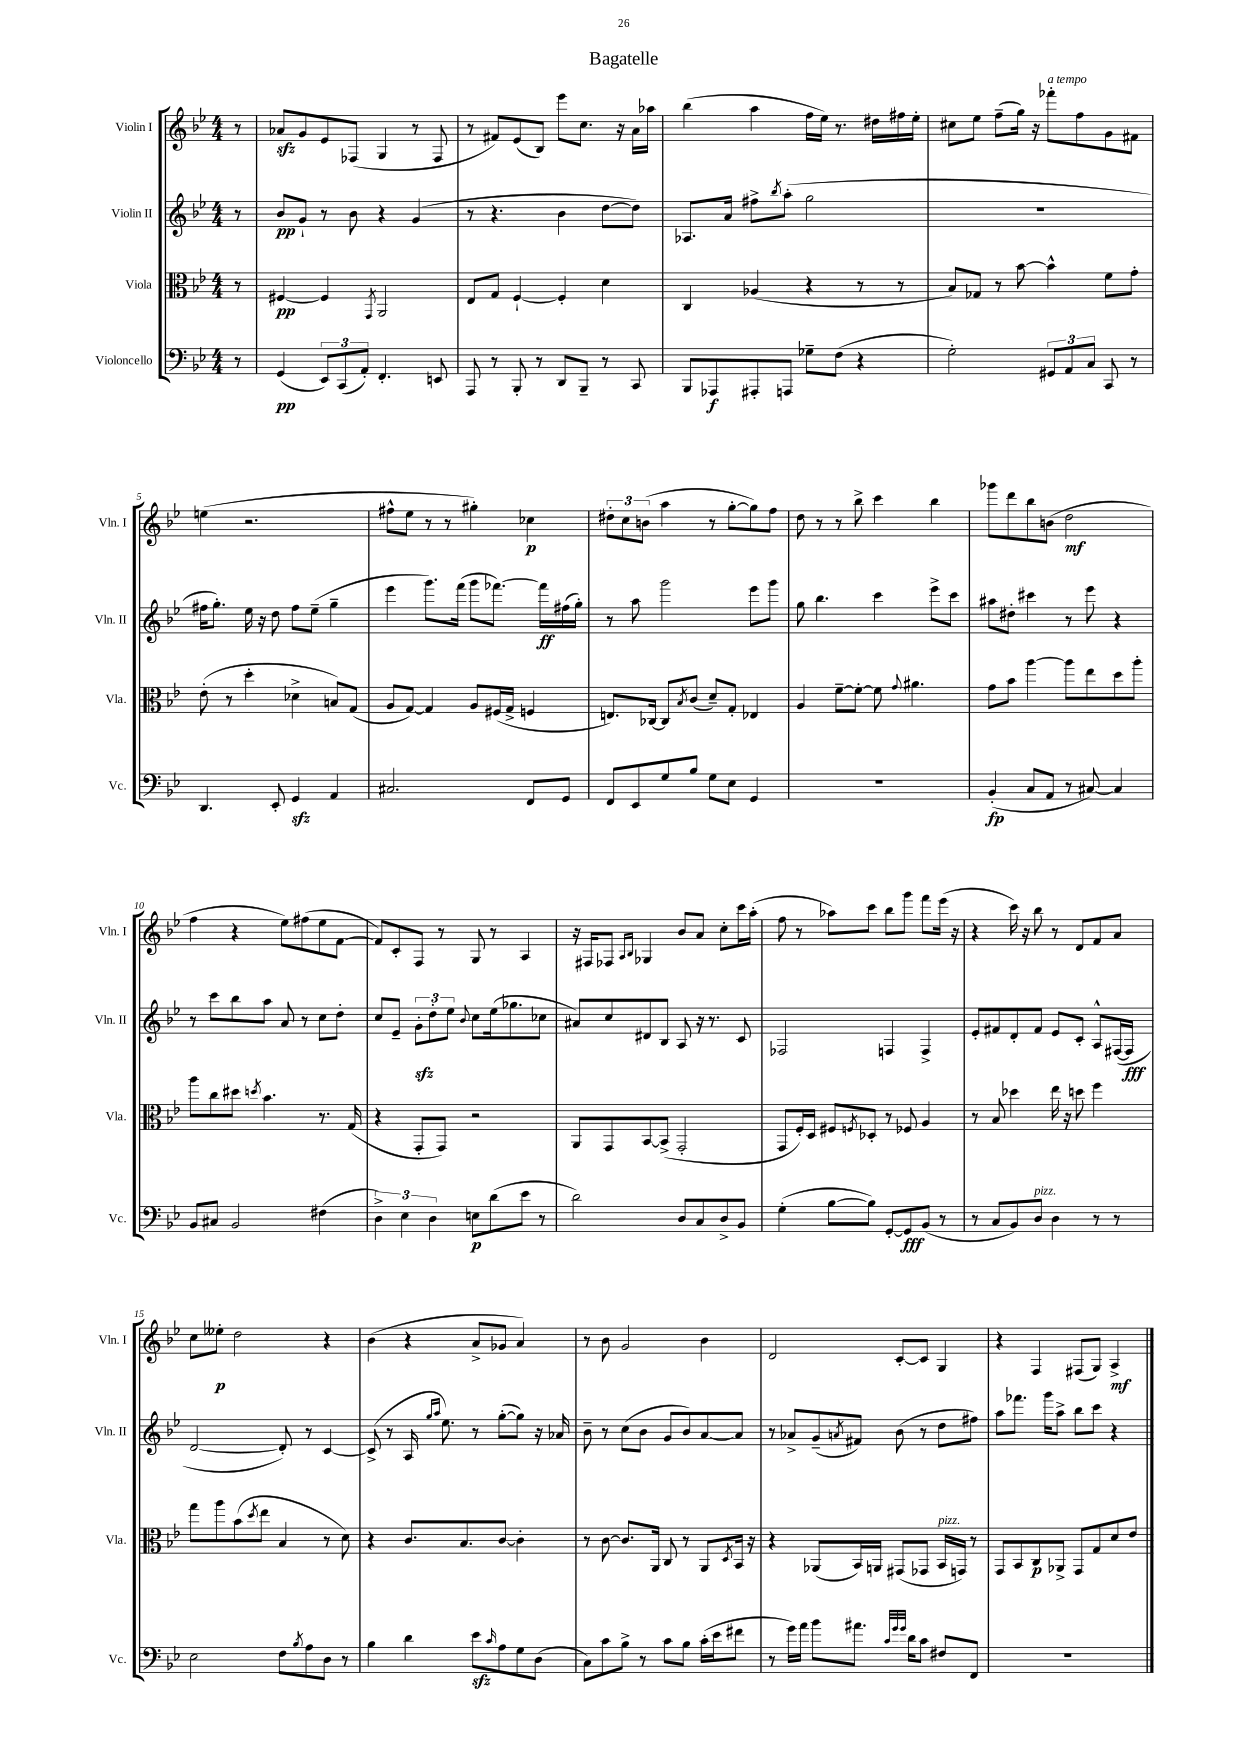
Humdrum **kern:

**kern	**dynam	**kern	**dynam	**kern	**dynam	**kern	**dynam
*part4	*part4	*part3	*part3	*part2	*part2	*part1	*part1
*staff4	*staff4	*staff3	*staff3	*staff2	*staff2	*staff1	*staff1
*I"Violoncello	*	*I"Viola	*	*I"Violin II	*	*I"Violin I	*
*I'Vc.	*	*I'Vla.	*	*I'Vln. II	*	*I'Vln. I	*
*clefF4	*	*clefC3	*	*clefG2	*	*clefG2	*
*k[b-e-]	*	*k[b-e-]	*	*k[b-e-]	*	*k[b-e-]	*
*M4/4	*	*M4/4	*	*M4/4	*	*M4/4	*
=	=	=	=	=	=	=	=
8r	.	8r	.	8r	.	8r	.
=1	=1	=1	=1	=1	=1	=1	=1
(4GG/	pp	[4F#X/	pp	8b-/L	pp	8a-Xzz/L	.
.	.	.	.	8g`/J	.	8g/	.
12EE-/L)	.	4F#/]	.	8r	.	8e-/	.
(12CC/	.	.	.	.	.	.	.
.	.	.	.	8b-\	.	(8F-X/J	.
12AA'/J)	.	.	.	.	.	.	.
.	.	8qGG/	.	.	.	.	.
4.FF'/	.	2AA/	.	4r	.	4G/	.
.	.	.	.	(4g/	.	8r	.
8EEn/	.	.	.	.	.	8F-/	.
=2	=2	=2	=2	=2	=2	=2	=2
8AAA/	.	8E-/L	.	8r	.	8r	.
8r	.	8G/J	.	4.r	.	8f#X/L)	.
8BBB-'/	.	[4F`/	.	.	.	(8e-/	.
8r	.	.	.	.	.	8B-/J)	.
8DD/L	.	4F'/]	.	4b-\	.	8eee-\L	.
8BBB-~/J	.	.	.	.	.	8.cc\J	.
8r	.	4d\	.	[8dd\L	.	.	.
.	.	.	.	.	.	16r	.
8CC/	.	.	.	8dd\J])	.	16a\LL	.
.	.	.	.	.	.	16aa-X\JJ	.
=3	=3	=3	=3	=3	=3	=3	=3
8BBB-/L	.	4C/	.	8.A-X/L	.	(4bb-\	.
8AAA-X/	f	.	.	.	.	.	.
.	.	.	.	16a/Jk	.	.	.
8AAA#X'/	.	(4A-X/	.	8ff#X^\L	.	4aa\	.
.	.	.	.	8qbb-/	.	.	.
8AAAn/J	.	.	.	(8aa'\J	.	.	.
8G-X~\L	.	4r	.	2gg\	.	16ff\LL	.
.	.	.	.	.	.	16ee-\JJ)	.
(8F\J	.	.	.	.	.	8.r	.
4r	.	8r	.	.	.	.	.
.	.	.	.	.	.	16dd#X\LL	.
.	.	8r	.	.	.	16ff#X\	.
.	.	.	.	.	.	16ee-'\JJ	.
=4	=4	=4	=4	=4	=4	=4	=4
2G'\)	.	8B-/L)	.	1r	.	8cc#X\L	.
.	.	8G-X/J	.	.	.	8ee-\J	.
.	.	8r	.	.	.	(8ff~\L	.
.	.	[8b-\	.	.	.	16gg\Jk)	.
.	.	.	.	.	.	16r	.
!	!	!	!	!	!	!LO:TX:a:i:t=a tempo	!
12GG#X/L	.	4b-^^\]	.	.	.	8fff-X'\L	.
12AA/	.	.	.	.	.	.	.
.	.	.	.	.	.	8ff\	.
12C/J	.	.	.	.	.	.	.
8CC/	.	8f\L	.	.	.	8g\	.
8r	.	8g'\J	.	.	.	8f#X\J	.
!!LO:LB:g=z
=5	=5	=5	=5	=5	=5	=5	=5
4.DD/	.	(8e-'\	.	16ff#X\KL	.	(4een\	.
.	.	.	.	8.gg'\J)	.	.	.
.	.	8r	.	.	.	.	.
.	.	4dd'\	.	16ee-\	.	2.r	.
.	.	.	.	16r	.	.	.
8EE-'/	.	.	.	8dd\	.	.	.
4GGzz/	.	4d-X^\	.	8ff#\L	.	.	.
.	.	.	.	(8ee-~\J	.	.	.
4AA/	.	8Bn/L)	.	4gg~\	.	.	.
.	.	(8G/J	.	.	.	.	.
=6	=6	=6	=6	=6	=6	=6	=6
2.C#X/	.	8A/L	.	4eee-\	.	8ff#X^^\L	.
.	.	[8G/J)	.	.	.	8ee-\J	.
.	.	4G/]	.	8.ggg\L)	.	8r	.
.	.	.	.	.	.	8r	.
.	.	.	.	(16fff\Jk	.	.	.
.	.	8A/L	.	8ggg\L	.	4gg#X'\)	.
.	.	(16F#X/L	.	[8.fff-X\J)	.	.	.
.	.	16G^/JJ	.	.	.	.	.
8FF/L	.	4Fn/	.	.	.	4cc-X\	p
.	.	.	.	16fff-\LL]	ff	.	.
8GG/J	.	.	.	(16ff#X\	.	.	.
.	.	.	.	16gg'\JJ)	.	.	.
=7	=7	=7	=7	=7	=7	=7	=7
8FF/L	.	8.En/L)	.	8r	.	12dd#X'\L	.
.	.	.	.	.	.	12cc\	.
8EE-/	.	.	.	8aa\	.	.	.
.	.	.	.	.	.	(12bn\J	.
.	.	[16C-X/Jk	.	.	.	.	.
8G/	.	8C-/L]	.	2ggg\	.	4aa\	.
.	.	8qB-/	.	.	.	.	.
8B-/J	.	(8c/J	.	.	.	.	.
8G\L	.	8d~/L)	.	.	.	8r	.
8E-\J	.	8G'/J	.	.	.	[8gg'\L	.
4GG/	.	4E-X/	.	8eee-\L	.	8gg\])	.
.	.	.	.	8ggg\J	.	8ff\J	.
=8	=8	=8	=8	=8	=8	=8	=8
1r	.	4A/	.	8gg\	.	8dd\	.
.	.	.	.	4.bb-\	.	8r	.
.	.	[8f~\L	.	.	.	8r	.
.	.	8f'\J_	.	.	.	8bb-^\	.
.	.	8f\]	.	4ccc\	.	4ccc\	.
.	.	8qqg/	.	.	.	.	.
.	.	4.a#X\	.	.	.	.	.
.	.	.	.	8eee-^\L	.	4bb-\	.
.	.	.	.	8ccc\J	.	.	.
=9	=9	=9	=9	=9	=9	=9	=9
(4BB-'/	fp	8g\L	.	8aa#X\L	.	8ggg-X\L	.
.	.	8b-\J	.	8dd#X'\J	.	8ddd\	.
8C/L	.	[4aa\	.	4ccc#X\	.	8bb-\	.
8AA/J	.	.	.	.	.	(8bn\J	.
8r	.	8aa\L]	.	8r	.	2dd\	mf
[8C#X/)	.	8ee-\	.	8eee-\	.	.	.
4C#/]	.	8dd\	.	4r	.	.	.
.	.	8aa'\J	.	.	.	.	.
!!LO:LB:g=z
=10	=10	=10	=10	=10	=10	=10	=10
8BB-/L	.	8aa\L	.	8r	.	4ff\	.
8C#X/J	.	8cc\	.	8ccc\L	.	.	.
2BB-/	.	8dd#X\J	.	8bb-\	.	4r	.
.	.	8qddn/	.	.	.	.	.
.	.	4.b-\	.	8aa\J	.	.	.
.	.	.	.	8a/	.	8ee-\L)	.
.	.	.	.	8r	.	(8ff#X\	.
(4F#X\	.	8.r	.	8cc\L	.	8ee-\	.
.	.	.	.	8dd'\J	.	[8f\J	.
.	.	(16G/	.	.	.	.	.
=11	=11	=11	=11	=11	=11	=11	=11
6D^\)	.	4r	.	8cc/L	.	8f/L])	.
.	.	.	.	8e-~/J	.	8c'/	.
6E-\	.	.	.	.	.	.	.
.	.	8GG'/L	.	12gzz'\L	.	8F/J	.
6D\	.	.	.	12dd'\	.	.	.
.	.	8GG/J)	.	.	.	8r	.
.	.	.	.	12ee-\J	.	.	.
.	.	.	.	8qqb-/	.	.	.
8En\L	p	2r	.	8cc\L	.	8G/	.
(8d\	.	.	.	(16ee-\k	.	8r	.
.	.	.	.	8.gg-X\	.	.	.
8e-\J	.	.	.	.	.	4A/	.
8r	.	.	.	8cc-X\J	.	.	.
=12	=12	=12	=12	=12	=12	=12	=12
2d\)	.	8AA/L	.	8a#X/L)	.	16r	.
.	.	.	.	.	.	16F#X/KL	.
.	.	8GG/	.	8cc/	.	8F-X/J	.
.	.	.	.	.	.	16qqA/LL	.
.	.	.	.	.	.	16qqB-/JJ	.
.	.	[8BB-/	.	8d#X/	.	4G-X/	.
.	.	(8BB-^/J]	.	8B-/J	.	.	.
8D/L	.	2GG'/	.	8A/	.	8b-/L	.
8C/	.	.	.	16r	.	8a/J	.
.	.	.	.	8.r	.	.	.
8D^/	.	.	.	.	.	8cc'\L	.
8BB-/J	.	.	.	8c/	.	16ccc\L	.
.	.	.	.	.	.	(16aa'\JJ	.
=13	=13	=13	=13	=13	=13	=13	=13
(4G'\	.	8GG/L	.	2F-X/	.	8ff\	.
.	.	16F'/L)	.	.	.	8r	.
.	.	16D/JJ	.	.	.	.	.
[8B-\L	.	8F#X/L	.	.	.	8aa-X\L)	.
.	.	8qFn/	.	.	.	.	.
8B-\J])	.	8D-X'/J	.	.	.	8ccc\J	.
[8GG'/L	.	8r	.	4Fn/	.	8bb-\L	.
8GG/]	fff	8F-X/	.	.	.	8ggg\J	.
(8BB-/J	.	4A/	.	4F^/	.	8fff\L	.
8r	.	.	.	.	.	(16eee-\Jk	.
.	.	.	.	.	.	16r	.
=14	=14	=14	=14	=14	=14	=14	=14
8r	.	8r	.	8e-'/L	.	4r	.
8C/L	.	8B-/	.	8f#X/	.	.	.
8BB-/)	.	4dd-X\	.	8d'/	.	16ccc\)	.
.	.	.	.	.	.	16r	.
!LO:TX:a:i:t=pizz.	!	!	!	!	!	!	!
8D/J	.	.	.	8f#/J	.	8bb-\	.
4D\	.	16ee-\	.	8e-/L	.	8r	.
.	.	16r	.	.	.	.	.
.	.	8ddn\	.	8c'/J	.	8d/L	.
8r	.	4ff\	.	8A^^/L	.	8f/	.
8r	.	.	.	([16F#X/L	.	8a/J	.
.	.	.	.	16F#/JJ]	fff	.	.
!!LO:LB:g=z
=15	=15	=15	=15	=15	=15	=15	=15
2E-\	.	8gg\L	.	[2d/	.	8cc\L	.
.	.	8aa\	.	.	.	8ee--X'\J	p
.	.	(8b-\	.	.	.	2dd\	.
.	.	8qdd/	.	.	.	.	.
.	.	8ee-\J	.	.	.	.	.
8F\L	.	4B-/	.	8d'/])	.	.	.
8qB-/	.	.	.	.	.	.	.
8A\	.	.	.	8r	.	.	.
8D\J	.	8r	.	[4c/	.	4r	.
8r	.	8d\)	.	.	.	.	.
=16	=16	=16	=16	=16	=16	=16	=16
4B-\	.	4r	.	(8c^/]	.	(4b-\	.
.	.	.	.	8r	.	.	.
4d\	.	8.c/L	.	16A/	.	4r	.
.	.	.	.	16qqgg/LL	.	.	.
.	.	.	.	16qqaa/JJ	.	.	.
.	.	.	.	8.ee-\)	.	.	.
.	.	8.B-/	.	.	.	.	.
8e-zz\L	.	.	.	8r	.	8a^/L	.
16qqc/	.	.	.	.	.	.	.
8A\	.	[8c/J	.	([8gg'\L	.	8g-X/J	.
8G\	.	4c'\]	.	8gg\J])	.	4a/)	.
(8D\J	.	.	.	16r	.	.	.
.	.	.	.	16a-X/	.	.	.
=17	=17	=17	=17	=17	=17	=17	=17
8C\L)	.	8r	.	8b-~\	.	8r	.
8c\	.	[8c\	.	8r	.	8b-\	.
8B-^\J	.	8.c/L]	.	(8cc\L	.	2g/	.
8r	.	.	.	8b-\J	.	.	.
.	.	16AA/Jk	.	.	.	.	.
8c\L	.	8C/	.	8g/L	.	.	.
8B-\J	.	8r	.	8b-/)	.	.	.
(16c'\LL	.	8AA/L	.	[8a/	.	4b-\	.
16e-\J	.	.	.	.	.	.	.
.	.	8qD/	.	.	.	.	.
8f#X\J	.	16BB-/Jk	.	8a/J]	.	.	.
.	.	16r	.	.	.	.	.
=18	=18	=18	=18	=18	=18	=18	=18
8r	.	4r	.	8r	.	2d/	.
16g\LL)	.	.	.	8a-X^/L	.	.	.
16a\JJ	.	.	.	.	.	.	.
8b-\L	.	(8AA-X/L	.	(8g~/	.	.	.
.	.	.	.	8qan/	.	.	.
8.a#X\J	.	16BB-/L)	.	8f#X/J)	.	.	.
.	.	16AAn/JJ	.	.	.	.	.
.	.	(8GG#X/L	.	(8b-\	.	[8c'/L	.
32qqc/LLL	.	.	.	.	.	.	.
32qqg/	.	.	.	.	.	.	.
32qqg/JJJ	.	.	.	.	.	.	.
16d\KL	.	.	.	.	.	.	.
8c\J	.	8GG-X/J	.	8r	.	8c/J]	.
!	!	!LO:TX:a:i:t=pizz.	!	!	!	!	!
8F#X/L	.	16BB-/LL	.	8dd\L	.	4G/	.
.	.	16GGn/JJ)	.	.	.	.	.
8FF/J	.	8r	.	8ff#X\J)	.	.	.
=19	=19	=19	=19	=19	=19	=19	=19
1r	.	8GG/L	.	8aa\L	.	4r	.
.	.	8BB-/	.	8.fff-X\J	.	.	.
.	.	8C/	p	.	.	4F/	.
.	.	.	.	16ggg\KL	.	.	.
.	.	8AA-X^/J	.	8aa^\J	.	.	.
.	.	8GG/L	.	8bb-\L	.	(8F#X/L	.
.	.	8G/	.	8ccc\J	.	8G/J)	.
.	.	8d/	.	4r	.	4A^/	mf
.	.	8e-/J	.	.	.	.	.
==	==	==	==	==	==	==	==
*-	*-	*-	*-	*-	*-	*-	*-
